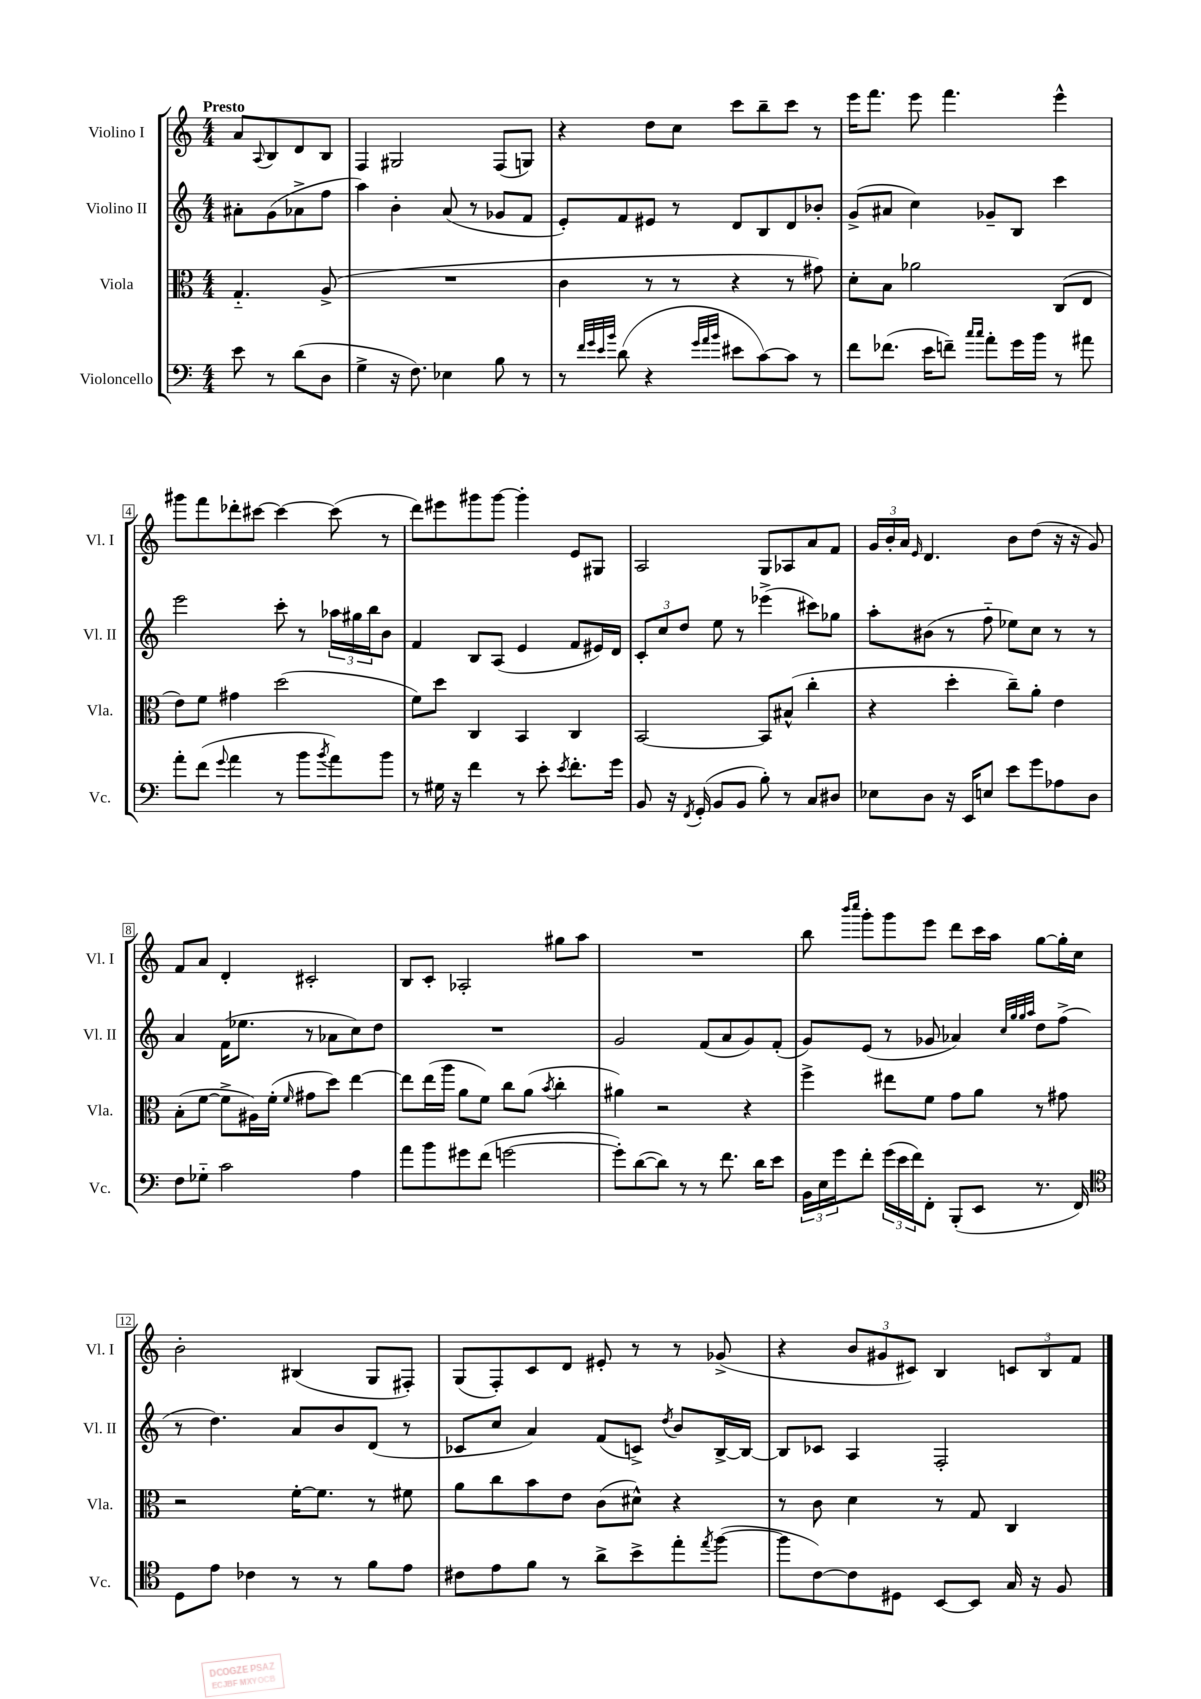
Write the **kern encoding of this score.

**kern	**kern	**kern	**kern
*staff4	*staff3	*staff2	*staff1
*clefF4	*clefC3	*clefG2	*clefG2
*k[]	*k[]	*k[]	*k[]
*M4/4	*M4/4	*M4/4	*M4/4
8e	4.G'~	8a#'	8a
.	.	.	8qqA
8r	.	(8g	8B
(8d	.	8a-^	8d
8D	(8A^	8ff	8B
=	=	=	=
4G^	1r	4aa)	4F
16r	.	4b'	2G#
8.F)	.	.	.
4E-	.	(8a	.
.	.	8r	.
8B	.	8g-	(8F
8r	.	8f	8G)
=	=	=	=
8r	4c	8e')	4r
32qqf	.	.	.
32qqg	.	.	.
32qqe	.	.	.
32qqb	.	.	.
(8d	.	8f	.
4r	8r	8e#	8dd
.	8r	8r	8cc
32qqg	.	.	.
32qqa	.	.	.
32qqb	.	.	.
8e#	4r	8d	8ccc
[8c)	.	8B	8bb~
8c]	8r	8d	8ccc
8r	8g#)	8b-'	8r
=	=	=	=
8f	8d'	(8g^	16eee
.	.	.	8.fff
(8.f-	8B	8a#	.
.	2a-	4cc)	8eee
16e	.	.	.
8f~)	.	.	4.fff
16qqcc	.	.	.
16qqcc	.	.	.
8a'	.	8g-~	.
16g	.	8B	.
16b	.	.	.
8r	(8C	4ccc	4eee^^
8a#	8E	.	.
=	=	=	=
8a'	8e)	2eee	8ggg#
(8f	8f	.	8fff
8qqg	.	.	.
4a	4g#	.	8ddd-'
.	.	.	[8ccc#
8r	(2dd	8ccc'	4ccc#_
8b	.	8r	.
8qb	.	.	.
8a)	.	24aa-	(8ccc#]
.	.	24gg#	.
.	.	24bb	.
8b	.	8b	8r
=	=	=	=
8r	8f)	4f	8ddd)
16G#	8dd	.	8eee#
16r	.	.	.
4f	4C	8B	8ggg#
.	.	(8A	[8ggg#
8r	4BB	4e	4ggg#']
8e'	.	.	.
8qe	.	.	.
8.f'	4C	8f	8e
.	.	16e#)	8G#
16g	.	16d	.
=	=	=	=
8BB	[2BB	12c'	2A
.	.	12cc	.
16r	.	.	.
.	.	12dd	.
8qFF	.	.	.
(16GG'	.	.	.
8BB	.	8ee	.
8BB	.	8r	.
8B')	8BB]	(4eee-^	8G
8r	(8B#^^	.	8A-
8C	4cc'	8ccc#)	8a
8D#	.	8gg-	8f
=	=	=	=
8E-	4r	8aa'	24g
.	.	.	24b'
.	.	.	24a
.	.	.	16qqe
8D	.	(8b#	4.d
16r	4dd'	8r	.
16EE	.	.	.
8E	.	8ff'~	.
8e	8cc~)	8ee-)	8b
8g	8a'	8cc	(8dd
8A-	4e	8r	16r
.	.	.	16r
8D	.	8r	8g)
=	=	=	=
8F	(8B'	4a	8f
8G-'~	[8f	.	8a
2c	8f^]	(16f	4d'
.	.	8.ee-	.
.	16A#)	.	.
.	(16f'	.	.
.	16qqf	.	.
.	8g#	8r	2c#'
.	8dd)	8a-	.
4A	[4ee	8cc)	.
.	.	8dd	.
=	=	=	=
8a	8ee]	1r	8B
8b	(16ee	.	8c'
.	16aa	.	.
8g#	8a	.	2A-'
(8f	8f)	.	.
[2g	8cc	.	.
.	(8a	.	.
.	8qb	.	.
.	4cc'	.	8gg#
.	.	.	8aa
=	=	=	=
8g'])	4a#)	2g	1r
([8d	.	.	.
8d])	2r	.	.
8r	.	.	.
8r	.	(8f	.
8.f	.	8a	.
.	4r	8g)	.
16d	.	.	.
8e	.	(8f'	.
=	=	=	=
24BB	4ff^	8g)	8bb
24E	.	.	.
24g	.	.	.
.	.	.	16qqbbb
.	.	.	16qqcccc
8f'	.	(8e	8ggg'
(24g	8ee#	8r	8ggg
24e	.	.	.
24f)	.	.	.
8FF'	8f	8g-	8eee
(8BBB'	8g	4a-)	8ddd
8EE	8a	.	16ccc
.	.	.	16aa
.	.	32qqcc	.
.	.	32qqgg	.
.	.	32qqgg	.
.	.	32qqaa	.
8.r	8r	8dd	[8gg
.	8g#	(8ff^	16gg']
16FF)	.	.	16cc
=	=	=	=
*clefC4	*	*	*
8D	2r	8r	2b'
8e	.	4.dd)	.
4c-	.	.	.
8r	[16f'	8a	(4B#
.	8.f]	.	.
8r	.	8b	.
8f	8r	(8d	8G
8e	8f#	8r	8F#')
=	=	=	=
8c#	8a	8c-	(8G
8e	8cc	8cc	8F')
8f	8b	4a)	8c
8r	8e	.	8d
8a^	(8c	(8f	8e#'
8b^	8d#^^)	8c^)	8r
.	.	8qdd	.
8ee'	4r	8b	8r
8qee	.	.	.
([8ff	.	[16B^	(8g-^
.	.	16B_	.
=	=	=	=
8ff]	8r	8B]	4r
[8c)	8c	8c-	.
8c]	4d	4A	12b
.	.	.	12g#
8D#	.	.	.
.	.	.	12c#)
[8BB	8r	2F'	4B
8BB]	8G	.	.
16G	4C	.	12c
16r	.	.	.
.	.	.	12B
8F	.	.	.
.	.	.	12f
==	==	==	==
*-	*-	*-	*-
